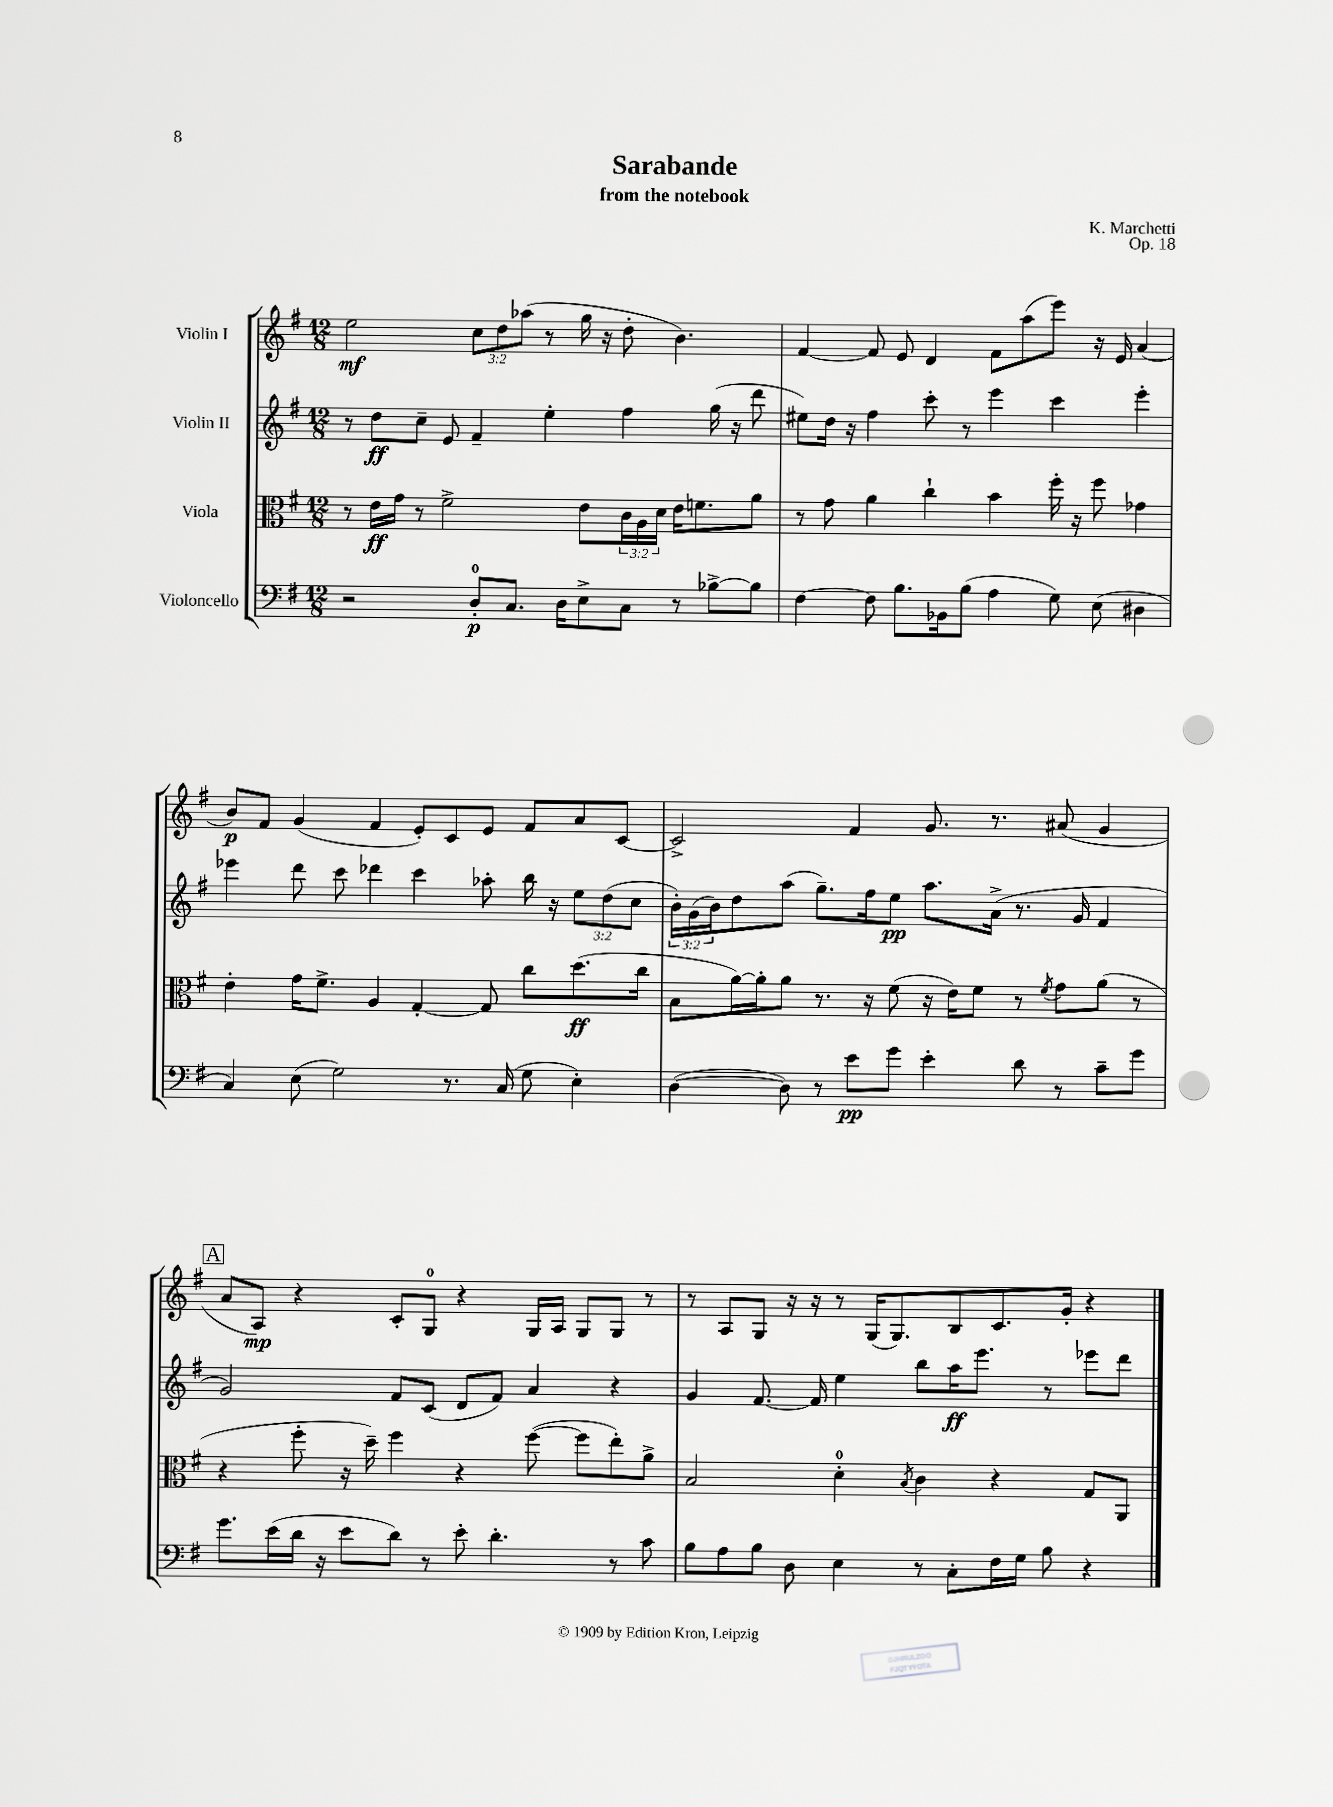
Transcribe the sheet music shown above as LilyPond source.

\header { title = "Sarabande" composer = "K. Marchetti" subtitle = "from the notebook" opus = "Op. 18" }
<<
\new StaffGroup <<
\new Staff = "s0" \with { instrumentName = "Violin I" } {
    \clef treble \key g \major \numericTimeSignature \time 12/8 \override Staff.TupletNumber.text = #tuplet-number::calc-fraction-text
    e''2\mf \tuplet 3/2 { c''8 d''8 aes''8( } r8 g''16 r16 d''8-. b'4.) |
    fis'4~ fis'8 e'8 d'4 fis'8 a''8( e'''8) r16 e'16 a'4( |
    b'8\p) fis'8 g'4( fis'4 e'8-.) c'8 e'8 fis'8 a'8 c'8~ |
    c'2-> fis'4 g'8. r8. ais'8( g'4 |
    \mark \markup { \box "A" } a'8 a8\mp) r4 c'8-. g8-0 r4 g16 a16 g8 g8 r8 |
    r8 a8 g8 r16 r16 r8 g16( g8.) b8 c'8. g'16-. r4 \bar "|." |
}
\new Staff = "s1" \with { instrumentName = "Violin II" } {
    \clef treble \key g \major \numericTimeSignature \time 12/8 \override Staff.TupletNumber.text = #tuplet-number::calc-fraction-text
    r8 d''8\ff c''8-- e'8 fis'4-- e''4-. fis''4 g''16( r16 d'''8 |
    eis''8) d''16 r16 fis''4 c'''8-. r8 e'''4 c'''4 e'''4-. |
    ees'''4 d'''8 c'''8 des'''4 c'''4 aes''8-. b''16 r16 \tuplet 3/2 { e''8 d''8( c''8 } |
    \tuplet 3/2 { b'16-.) g'16( b'16) } d''8 a''8( g''8.--) fis''16 e''8\pp a''8. a'16->( r8. g'16 fis'4 |
    \mark \markup { \box "A" } g'2) fis'8 c'8( d'8 fis'8) a'4 r4 |
    g'4 fis'8.~ fis'16 e''4 b''8 a''16\ff e'''8. r8 ees'''8 d'''8 \bar "|." |
}
\new Staff = "s2" \with { instrumentName = "Viola" } {
    \clef alto \key g \major \numericTimeSignature \time 12/8 \override Staff.TupletNumber.text = #tuplet-number::calc-fraction-text
    r8 e'16\ff g'16 r8 fis'2-> e'8 \tuplet 3/2 { c'16 a16 d'16 } e'16 f'8. a'8 |
    r8 g'8 a'4 c''4-! b'4 fis''16-. r16 fis''8 ges'4 |
    e'4-. g'16 fis'8.-> a4 g4~-. g8 c''8 d''8.\ff( c''16 |
    b8 a'16~) a'16-. a'8 r8. r16 fis'8( r16 e'16) fis'8 r8 \acciaccatura { fis'8 } g'8 a'8( r8 |
    \mark \markup { \box "A" } r4 fis''8-. r16 d''16--) fis''4 r4 fis''8~( fis''8 e''8-.) a'8-> |
    b2 d'4-0-. \acciaccatura { b8 } c'4 r4 g8 a,8 \bar "|." |
}
\new Staff = "s3" \with { instrumentName = "Violoncello" } {
    \clef bass \key g \major \numericTimeSignature \time 12/8
    r2 d8-0-.\p c8. d16 e8-> c8 r8 bes8~-> bes8 |
    fis4~ fis8 b8. bes,16 b8( a4 g8) e8( dis4 |
    c4) e8( g2) r8. c16( g8 e4-.) |
    d4~( d8) r8 e'8\pp g'8 e'4-. d'8 r8 c'8-- g'8 |
    \mark \markup { \box "A" } g'8. e'16( d'16 r16 e'8 d'8) r8 e'8-. d'4.-. r8 c'8 |
    b8 a8 b8 d8 e4 r8 c8-. fis16 g16 b8 r4 \bar "|." |
}
>>
>>
\layout { \context { \Score \remove "Bar_number_engraver" } }
